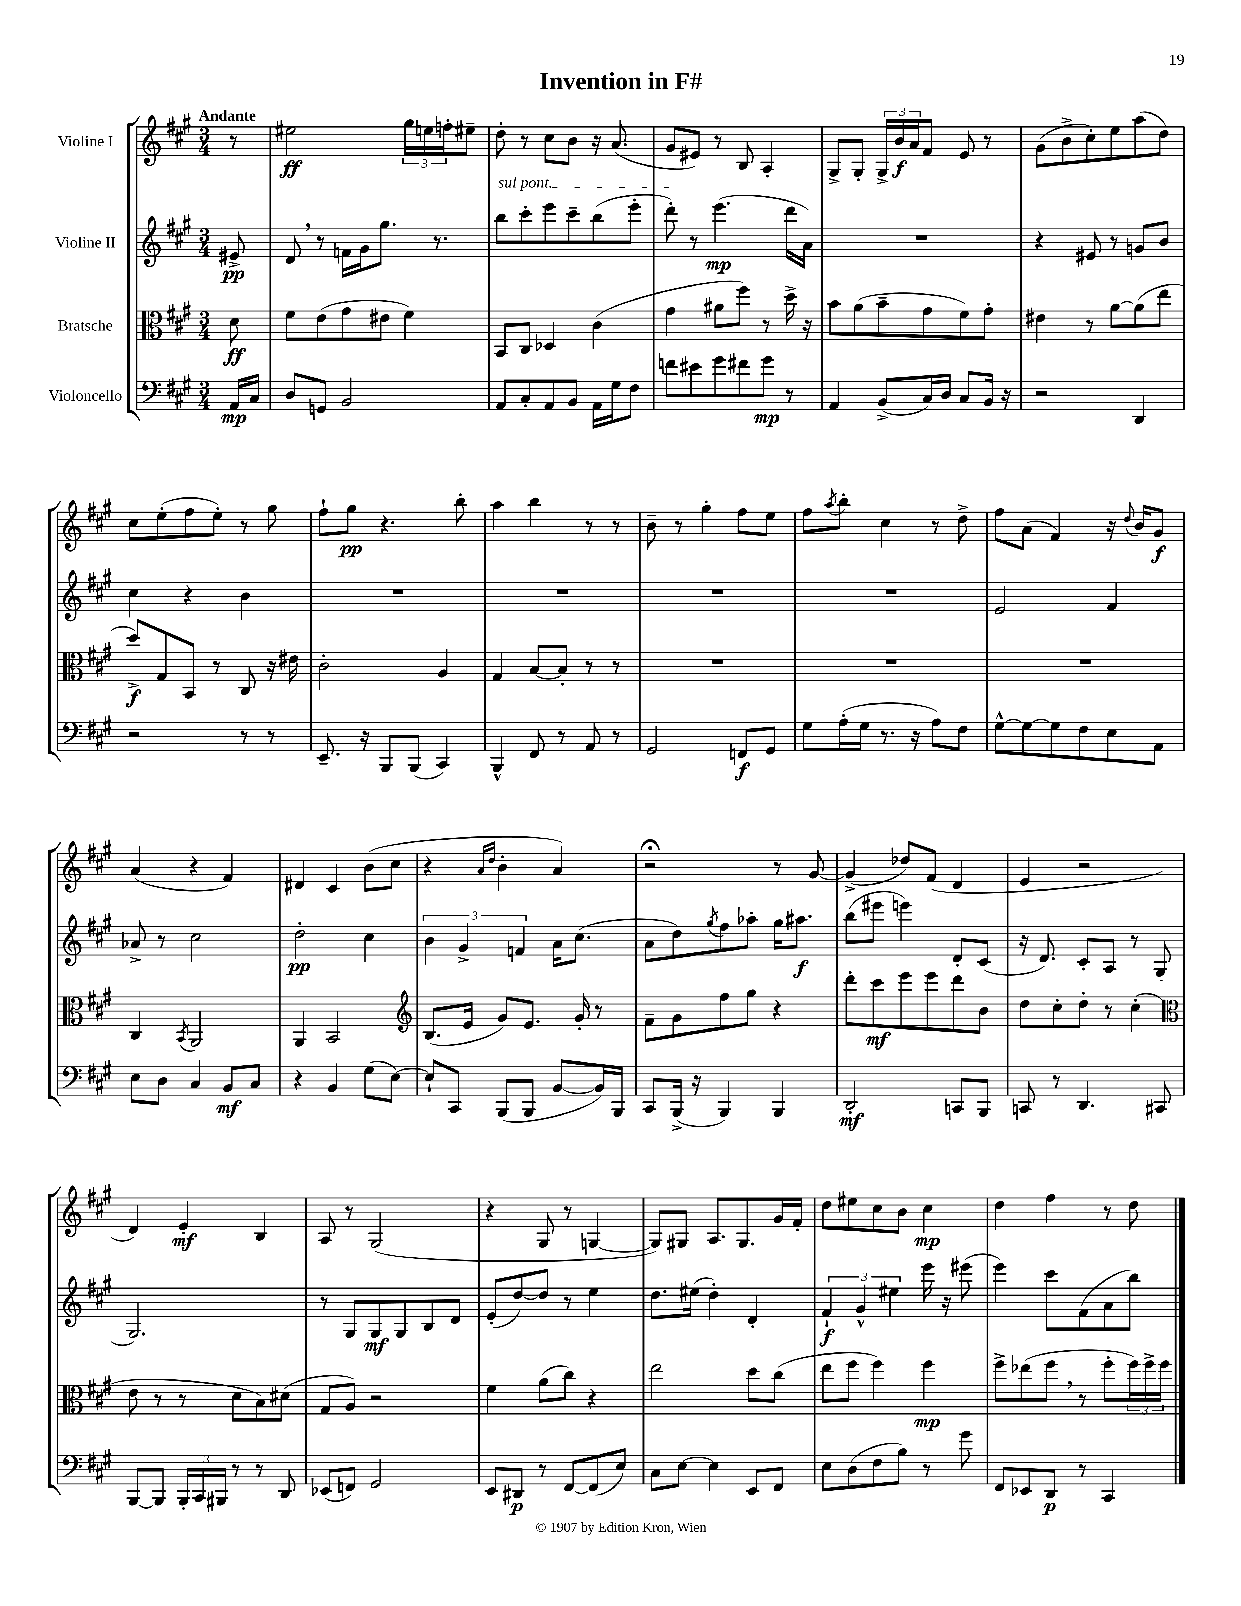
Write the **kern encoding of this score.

**kern	**dynam	**kern	**dynam	**kern	**dynam	**kern	**dynam
*part4	*part4	*part3	*part3	*part2	*part2	*part1	*part1
*staff4	*staff4	*staff3	*staff3	*staff2	*staff2	*staff1	*staff1
*I"Violoncello	*	*I"Bratsche	*	*I"Violine II	*	*I"Violine I	*
*clefF4	*	*clefC3	*	*clefG2	*	*clefG2	*
*k[f#c#g#]	*	*k[f#c#g#]	*	*k[f#c#g#]	*	*k[f#c#g#]	*
*M3/4	*	*M3/4	*	*M3/4	*	*M3/4	*
=	=	=	=	=	=	=	=
!	!	!	!	!	!	!LO:TX:a:B:t=Andante	!
16AA/LL	mp	8d\	ff	8e#X^/	pp	8r	.
16C#/JJ	.	.	.	.	.	.	.
=1	=1	=1	=1	=1	=1	=1	=1
8D/L	.	8f#\L	.	8d,/	.	2ee#X\	ff
8GGn/J	.	(8e\	.	8r	.	.	.
2BB/	.	8g#\	.	16fn\LL	.	.	.
.	.	.	.	16g#\J	.	.	.
.	.	8e#X\J	.	8.gg#\J	.	.	.
.	.	4f#\)	.	.	.	24gg#\LL	.
.	.	.	.	.	.	24een\	.
.	.	.	.	8.r	.	.	.
.	.	.	.	.	.	24ffn'\J	.
.	.	.	.	.	.	8ee#X~\J	.
=2	=2	=2	=2	=2	=2	=2	=2
!	!	!	!	!LO:TX:a:i:t=sul pont.	!	!	!
8AA/L	.	8BB/L	.	8bb\L	.	8dd'\	.
8C#'/	.	8C#/J	.	8ccc#'\	.	8r	.
8AA/	.	4D-X/	.	8eee\	.	8cc#\L	.
8BB/J	.	.	.	8ccc#~\	.	8b\J	.
16AA\LL	.	(4c#\	.	(8bb\	.	16r	.
16G#\J	.	.	.	.	.	(8.a/	.
8F#\J	.	.	.	8eee'\J	.	.	.
=3	=3	=3	=3	=3	=3	=3	=3
8fn\L	.	4g#\	.	8ddd'\)	.	8g#/L	.
8e#X\	.	.	.	8r	.	8e#X/J)	.
8g#\	.	8a#X\L	.	(4.eee\	mp	8r	.
8f#X\	.	8ff#\J)	.	.	.	8B/	.
8g#\J	mp	8r	.	.	.	4A'/	.
8r	.	16dd^\	.	16ddd\LL	.	.	.
.	.	16r	.	16a\JJ)	.	.	.
=4	=4	=4	=4	=4	=4	=4	=4
4AA/	.	8b\L	.	2.r	.	8G#^/L	.
.	.	(8a\	.	.	.	8G#'/J	.
(8BB^/L	.	8b~\	.	.	.	24G#^/LL	.
.	.	.	.	.	.	24b/	f
.	.	.	.	.	.	24a/J	.
16C#/L)	.	8g#\	.	.	.	8f#/J	.
16D/JJ	.	.	.	.	.	.	.
8C#/L	.	8f#\)	.	.	.	8e/	.
16BB/Jk	.	8g#'\J	.	.	.	8r	.
16r	.	.	.	.	.	.	.
=5	=5	=5	=5	=5	=5	=5	=5
2r	.	4e#X\	.	4r	.	(8g#\L	.
.	.	.	.	.	.	8b^\	.
.	.	8r	.	8e#X/	.	8cc#'\)	.
.	.	[8a\L	.	8r	.	8ee\	.
4DD/	.	(8a\]	.	8gn/L	.	(8aa\	.
.	.	8ee\J	.	8b/J	.	8dd\J)	.
!!LO:LB:g=z
=6	=6	=6	=6	=6	=6	=6	=6
2r	.	8dd^/L)	f	4cc#\	.	8cc#\L	.
.	.	8G#/	.	.	.	(8ee'\	.
.	.	8BB/J	.	4r	.	8ff#\	.
.	.	8r	.	.	.	8ee'\J)	.
8r	.	8C#/	.	4b\	.	8r	.
8r	.	16r	.	.	.	8gg#\	.
.	.	16e#X\	.	.	.	.	.
=7	=7	=7	=7	=7	=7	=7	=7
8.EE~/	.	2c#'\	.	2.r	.	8ff#`\L	.
.	.	.	.	.	.	8gg#\J	pp
16r	.	.	.	.	.	.	.
8BBB/L	.	.	.	.	.	4.r	.
(8BBB/J	.	.	.	.	.	.	.
4CC#/)	.	4A/	.	.	.	.	.
.	.	.	.	.	.	8bb'\	.
=8	=8	=8	=8	=8	=8	=8	=8
4BBB^^/	.	4G#/	.	2.r	.	4aa\	.
8FF#/	.	[8B/L	.	.	.	4bb\	.
8r	.	8B'/J]	.	.	.	.	.
8AA/	.	8r	.	.	.	8r	.
8r	.	8r	.	.	.	8r	.
=9	=9	=9	=9	=9	=9	=9	=9
2GG#/	.	2.r	.	2.r	.	8b~\	.
.	.	.	.	.	.	8r	.
.	.	.	.	.	.	4gg#'\	.
8FFn/L	f	.	.	.	.	8ff#\L	.
8GG#/J	.	.	.	.	.	8ee\J	.
=10	=10	=10	=10	=10	=10	=10	=10
8G#\L	.	2.r	.	2.r	.	8ff#\L	.
.	.	.	.	.	.	8qaa/	.
(16A'\L	.	.	.	.	.	8bb'\J	.
16G#\JJ	.	.	.	.	.	.	.
8.r	.	.	.	.	.	4cc#\	.
16r	.	.	.	.	.	.	.
8A\L)	.	.	.	.	.	8r	.
8F#\J	.	.	.	.	.	8dd^\	.
=11	=11	=11	=11	=11	=11	=11	=11
[8G#^^\L	.	2.r	.	2e/	.	8ff#\L	.
8G#\_	.	.	.	.	.	(8a\J	.
8G#\]	.	.	.	.	.	4f#/)	.
8F#\	.	.	.	.	.	.	.
8E\	.	.	.	4f#/	.	16r	.
.	.	.	.	.	.	8qqdd/	.
.	.	.	.	.	.	16b/KL	.
8AA\J	.	.	.	.	.	8g#/J	f
!!LO:LB:g=z
=12	=12	=12	=12	=12	=12	=12	=12
8E\L	.	4C#/	.	8a-X^/	.	(4a/	.
8D\J	.	.	.	8r	.	.	.
.	.	8qBB/	.	.	.	.	.
4C#/	.	2AA/	.	2cc#\	.	4r	.
8BB/L	mf	.	.	.	.	4f#/)	.
8C#/J	.	.	.	.	.	.	.
=13	=13	=13	=13	=13	=13	=13	=13
4r	.	4AA/	.	2dd'\	pp	4d#X/	.
4BB/	.	2BB/	.	.	.	4c#/	.
(8G#\L	.	.	.	4cc#\	.	(8b\L	.
[8E\J)	.	.	.	.	.	8cc#\J	.
=14	=14	=14	=14	=14	=14	=14	=14
*	*	*clefG2	*	*	*	*	*
8E`/L]	.	(8.B/L	.	6b\	.	4r	.
8CC#/J	.	.	.	.	.	.	.
.	.	.	.	6g#^/	.	.	.
.	.	16e/Jk	.	.	.	.	.
.	.	.	.	.	.	16qqa/LL	.
.	.	.	.	.	.	16qqdd/JJ	.
(8BBB/L	.	8g#/L)	.	.	.	4b'\	.
.	.	.	.	6fn/	.	.	.
8BBB/J	.	8.e/J	.	.	.	.	.
[8BB/L	.	.	.	16a\KL	.	4a/)	.
.	.	16g#'/	.	(8.cc#\J	.	.	.
16BB/L])	.	8r	.	.	.	.	.
16BBB/JJ	.	.	.	.	.	.	.
=15	=15	=15	=15	=15	=15	=15	=15
8CC#/L	.	8f#~\L	.	8a\L	.	2r;<	.
(16BBB^/Jk	.	8g#\	.	8dd\)	.	.	.
16r	.	.	.	.	.	.	.
.	.	.	.	8qgg#/	.	.	.
4BBB/)	.	8ff#\	.	8ff#\	.	.	.
.	.	8gg#\J	.	8aa-X'\J	.	.	.
4BBB/	.	4r	.	16gg#\KL	.	8r	.
.	.	.	.	8.aa#X\J	f	.	.
.	.	.	.	.	.	[8g#/	.
=16	=16	=16	=16	=16	=16	=16	=16
2DD'/	mf	8ddd'\L	.	(8bb\L	.	(4g#^/]	.
.	.	8ccc#\	mf	8eee#X\J	.	.	.
.	.	8eee\	.	4eeen\)	.	8dd-X/L)	.
.	.	8eee\	.	.	.	(8f#/J	.
8CCn/L	.	8ddd\	.	8d'/L	.	4d/	.
8BBB/J	.	8b\J	.	(8c#/J	.	.	.
=17	=17	=17	=17	=17	=17	=17	=17
8CCn/	.	8dd\L	.	16r	.	4e/	.
.	.	.	.	8.d/)	.	.	.
8r	.	8cc#'\	.	.	.	.	.
4.DD/	.	8dd'\J	.	8c#'/L	.	2r	.
.	.	8r	.	8A/J	.	.	.
.	.	(4cc#'\	.	8r	.	.	.
8CC#X/	.	.	.	(8G#/	.	.	.
!!LO:LB:g=z
=18	=18	=18	=18	=18	=18	=18	=18
*	*	*clefC3	*	*	*	*	*
[8BBB/L	.	8e\	.	2.G#/)	.	4d/)	.
8BBB/J]	.	8r	.	.	.	.	.
24BBB'/LL	.	8r	.	.	.	4e'/	mf
24CC#/	.	.	.	.	.	.	.
24BBB#X/JJ	.	.	.	.	.	.	.
8r	.	8d\L	.	.	.	.	.
8r	.	8B\)	.	.	.	4B/	.
8DD/	.	(8d#X\J	.	.	.	.	.
=19	=19	=19	=19	=19	=19	=19	=19
(8EE-X/L	.	8G#/L	.	8r	.	8A/	.
8FFn/J)	.	8A/J)	.	8G#/L	.	8r	.
2GG#/	.	2r	.	8G#/	mf	(2G#/	.
.	.	.	.	8G#/	.	.	.
.	.	.	.	8B/	.	.	.
.	.	.	.	8d/J	.	.	.
=20	=20	=20	=20	=20	=20	=20	=20
8EE/L	.	4f#\	.	(8e'/L	.	4r	.
8DD#X/J	p	.	.	[8dd/)	.	.	.
8r	.	(8a\L	.	8dd/J]	.	8G#/	.
[8FF#/L	.	8cc#\J)	.	8r	.	8r	.
(8FF#/]	.	4r	.	4ee\	.	[4Gn/	.
8E/J)	.	.	.	.	.	.	.
=21	=21	=21	=21	=21	=21	=21	=21
8C#\L	.	2ee\	.	8.dd\L	.	8G/L])	.
[8E\J	.	.	.	.	.	8G#X/J	.
.	.	.	.	(16ee#X\Jk	.	.	.
4E\]	.	.	.	4dd'\)	.	8.A/L	.
.	.	.	.	.	.	8.G#/	.
8EE/L	.	8dd\L	.	4d'/	.	.	.
8FF#/J	.	(8cc#\J	.	.	.	16g#/L	.
.	.	.	.	.	.	16f#'/JJ	.
=22	=22	=22	=22	=22	=22	=22	=22
8E\L	.	8ee\L	.	6f#`/	f	8dd\L	.
(8D\	.	8ff#\J	.	.	.	8ee#X\	.
.	.	.	.	6g#^^/	.	.	.
8F#\	.	4ff#\)	.	.	.	8cc#\	.
.	.	.	.	6ee#X\	.	.	.
8B\J)	.	.	.	.	.	8b\J	.
8r	.	4ff#\	mp	16eee\	.	4cc#\	mp
.	.	.	.	16r	.	.	.
8g#\	.	.	.	(8eee#X\	.	.	.
=23	=23	=23	=23	=23	=23	=23	=23
8FF#/L	.	8ff#^\L	.	4eee\)	.	4dd\	.
8EE-X/	.	(8ee-X\	.	.	.	.	.
8DD/J	p	8ff#,\J	.	8ccc#\L	.	4ff#\	.
8r	.	8r	.	(8f#\	.	.	.
4CC#/	.	8ff#'\L	.	8a\	.	8r	.
.	.	24ff#\L)	.	8bb\J)	.	8dd\	.
.	.	24ff#^\	.	.	.	.	.
.	.	24ff#\JJ	.	.	.	.	.
==	==	==	==	==	==	==	==
*-	*-	*-	*-	*-	*-	*-	*-
